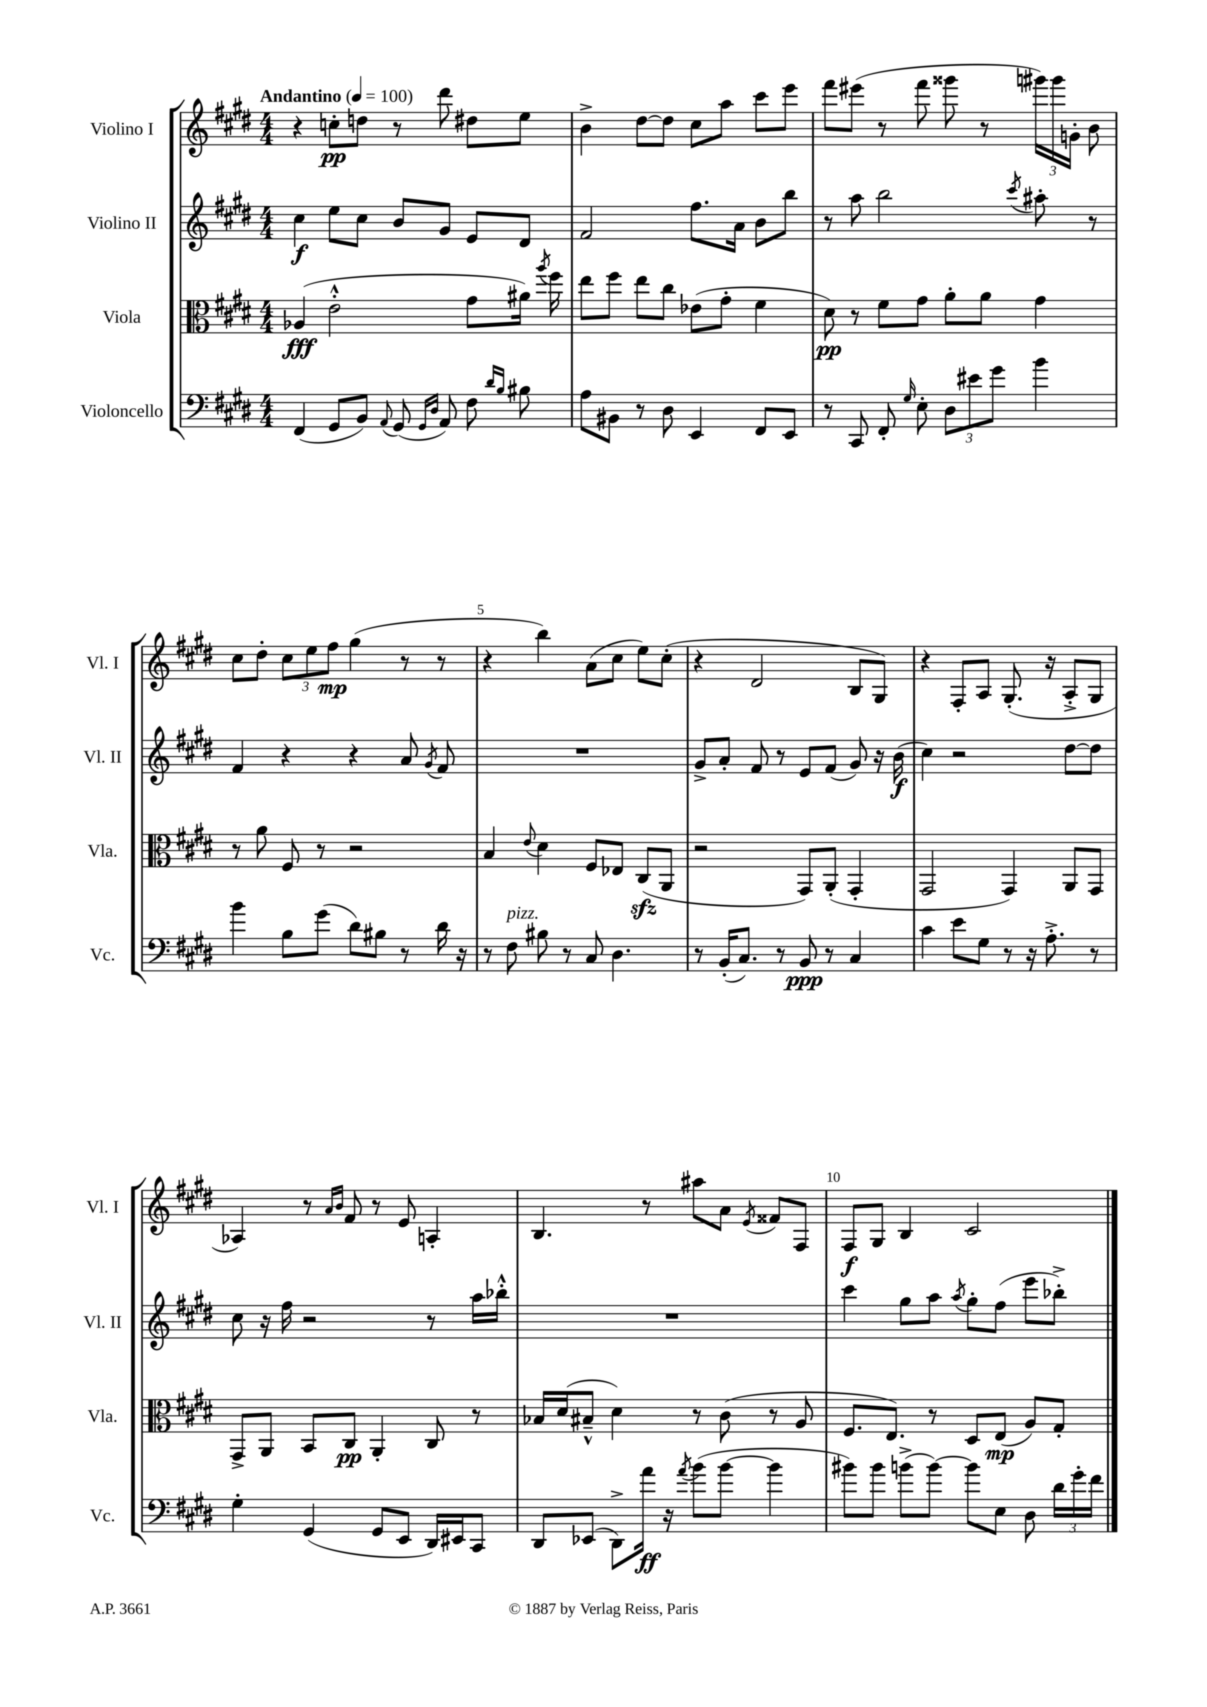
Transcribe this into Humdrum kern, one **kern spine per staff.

**kern	**kern	**kern	**kern
*staff4	*staff3	*staff2	*staff1
*clefF4	*clefC3	*clefG2	*clefG2
*k[f#c#g#d#]	*k[f#c#g#d#]	*k[f#c#g#d#]	*k[f#c#g#d#]
*M4/4	*M4/4	*M4/4	*M4/4
*MM100	*MM100	*MM100	*MM100
(4FF#	(4A-	4cc#	4r
8GG#	2e'^^	8ee	8cc'
8BB)	.	8cc#	8dd
8qqAA	.	.	.
(8GG#	.	8b	8r
16qqGG#	.	.	.
16qqD#	.	.	.
8AA)	.	8g#	8ddd#
8F#	8g#	8e	8dd#
16qqd#	.	.	.
16qqB	.	.	.
8B#	16a#)	8d#	8ee
.	8qaa	.	.
.	16ff#	.	.
=	=	=	=
8A	8ee	2f#	4b^
8BB#	8ff#	.	.
8r	8ee	.	[8dd#
8D#	8cc#	.	8dd#]
4EE	(8e-	8.ff#	8cc#
.	8g#'	.	8aa
.	.	16a	.
8FF#	4f#	8b	8ccc#
8EE	.	8bb	8eee
=	=	=	=
8r	8d#)	8r	8fff#
8CC#	8r	8aa	(8eee#
8FF#'	8f#	2bb	8r
16qqG#	.	.	.
8E'	8g#	.	8fff#
12D#	8a'	.	8ggg##
12e#	.	.	.
.	8a	.	8r
12g#	.	.	.
.	.	8qccc#	.
4b	4g#	8aa#'	24ggg#)
.	.	.	24ggg#
.	.	.	24g'
.	.	8r	8b
=	=	=	=
4b	8r	4f#	8cc#
.	8a	.	8dd#'
8B	8F#	4r	12cc#
.	.	.	12ee
(8g#	8r	.	.
.	.	.	12ff#
8d#)	2r	4r	(4gg#
8B#	.	.	.
8r	.	8a	8r
.	.	8qg#	.
16d#	.	8f#	8r
16r	.	.	.
=	=	=	=
8r	4B	1r	4r
8F#	.	.	.
.	8qqe	.	.
8B#	4d#	.	4bb)
8r	.	.	.
8C#	8F#	.	(8a
4.D#	8E-	.	8cc#
.	(8C#	.	8ee)
.	8AA	.	(8cc#'
=	=	=	=
8r	2r	8g#^	4r
(16BB'	.	8a'	.
8.C#)	.	.	.
.	.	8f#	2d#
8r	.	8r	.
8BB	8GG#)	8e	.
8r	(8AA'	(8f#	.
4C#	4GG#'	8g#)	8B
.	.	16r	8G#)
.	.	(16b	.
=	=	=	=
4c#	2GG#	4cc#)	4r
8e	.	2r	8F#'
8G#	.	.	8A
8r	4GG#)	.	(8.G#'
16r	.	.	.
8.A'^	.	.	16r
.	8AA	[8dd#	8A'^
8r	8GG#	8dd#]	8G#
=	=	=	=
4G#'	8GG#^	8cc#	4A-)
.	8AA	16r	.
.	.	16ff#	.
(4GG#	8BB	2r	8r
.	.	.	16qqa
.	.	.	16qqb
.	8C#	.	8f#
8GG#	4AA'	.	8r
8EE	.	.	8e
16DD#)	8C#	8r	4A'
16EE#	.	.	.
8CC#	8r	16aa	.
.	.	16bb-'^^	.
=	=	=	=
8DD#	16B-	1r	4.B
.	(16d#	.	.
(8EE-	8B#~^^	.	.
8DD#^)	4d#)	.	.
16a	.	.	8r
16r	.	.	.
8qa	.	.	.
(8b	8r	.	8aa#
[8b	(8c#	.	8a
.	.	.	8qe
4b]	8r	.	8f##
.	8A	.	8F#
=	=	=	=
8b#)	8.F#	4ccc#	8F#
8b#	.	.	8G#
.	8.E)	.	.
(8b^	.	8gg#	4B
[8b)	8r	8aa	.
.	.	8qaa	.
8b]	8D#	8gg#'	2c#
8E	(8E	(8ff#	.
8D#	8A)	8eee	.
24d#	8G#'	8bb-'^)	.
24g#'	.	.	.
24f#	.	.	.
==	==	==	==
*-	*-	*-	*-
